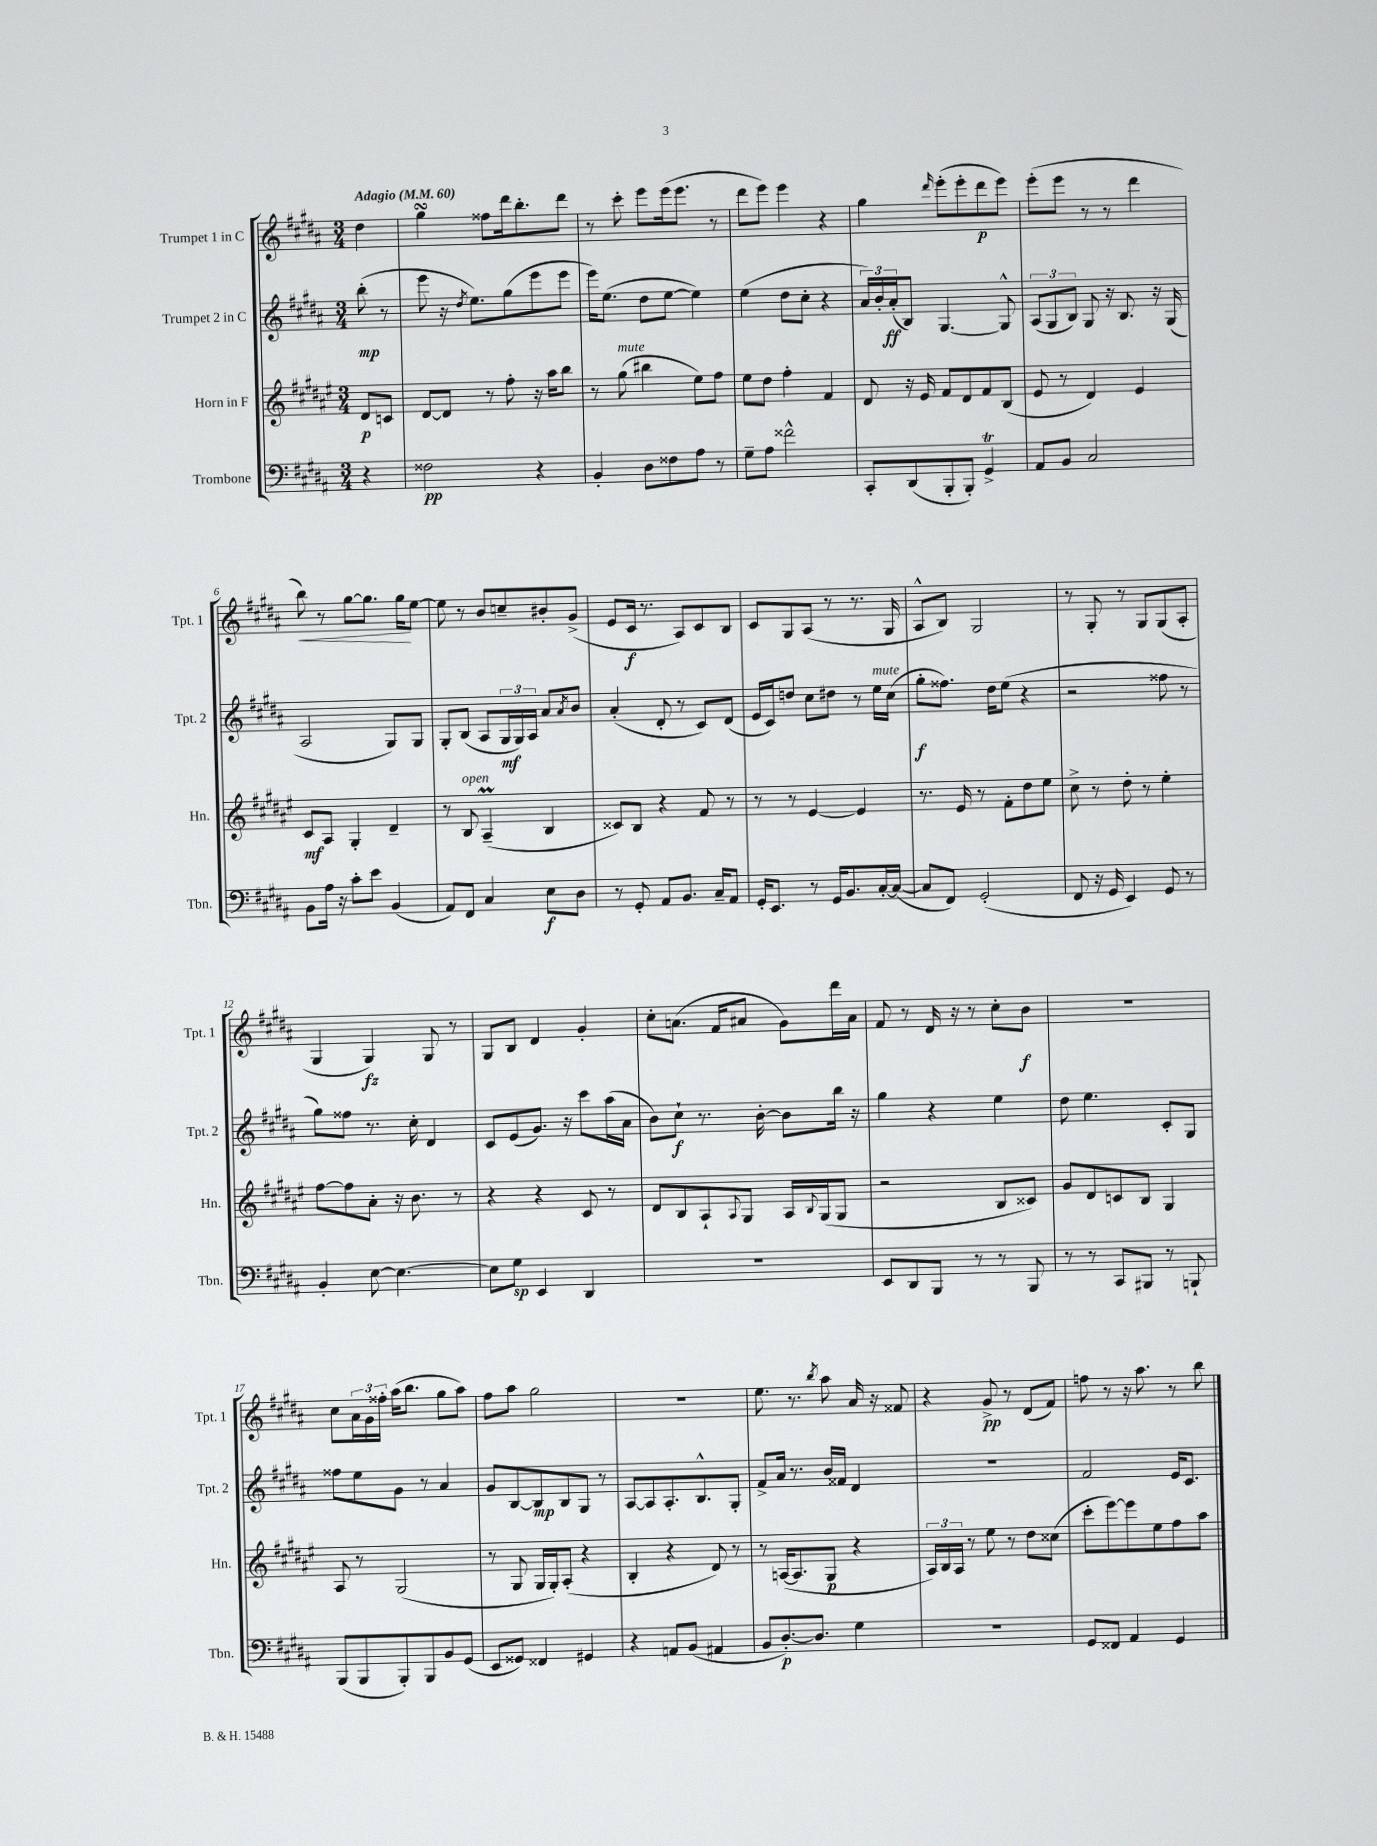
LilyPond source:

<<
\new StaffGroup <<
\new Staff = "s0" \with { instrumentName = "Trumpet 1 in C" shortInstrumentName = "Tpt. 1" } {
    \clef treble \key b \major \numericTimeSignature \time 3/4 \partial 4 \tempo "Adagio" 4 = 60
    dis''4 |
    gis''4\turn fisis''8 dis'''16 b''8.-. dis'''8 |
    r8 cis'''8-. e'''8 e'''16( e'''8. r8 |
    dis'''8 e'''8) e'''4 r4 |
    gis''4 \grace { dis'''16 } e'''8-.( e'''8-. dis'''8\p e'''8) |
    e'''8-.( e'''8 r8 r8 dis'''4 |
    b''8\<) r8 gis''8~ gis''8. gis''16\! e''8~ |
    e''8 r8 b'8 c''8-- bis'8-. gis'8->( |
    e'8 cis'16\f r8. ais8) cis'8 b8 |
    cis'8 gis8 ais8( r8 r8. gis16 |
    ais8-^ b8) gis2 |
    r8 gis8-. r8 gis8 gis8( ais8-. |
    gis4 gis4\fz) gis8 r8 |
    gis8 b8 dis'4 gis'4-. |
    cis''8-. a'8.( fis'16 ais'8 gis'8) dis'''16 ais'16 |
    fis'8 r8 dis'16 r16 r8 cis''8-. b'8\f |
    R2. |
    cis''8 \tuplet 3/2 { ais'16 gis'16 fisis''16-. } ais''16( b''8. gis''8 ais''8) |
    fis''8 ais''8 gis''2 |
    R2. |
    e''8. r8. \acciaccatura { b''8 } ais''8 ais'16 r16 fisis'8 |
    r4 gis'8->\pp r8 dis'8( fis'8) |
    f''8 r8 r16 ais''8. r8 b''8 \bar "|." |
}
\new Staff = "s1" \with { instrumentName = "Trumpet 2 in C" shortInstrumentName = "Tpt. 2" } {
    \clef treble \key b \major \numericTimeSignature \time 3/4 \partial 4
    b''8-.\mp( r8 |
    e'''8 r16 \acciaccatura { dis''8 } e''8.) gis''8( e'''8 e'''8 |
    e'''16) e''8.( dis''8 e''8~ e''4) |
    e''4( dis''8 cis''8-. r4 |
    \tuplet 3/2 { ais'16) b'16-. ais'16-.\ff( } b8) gis4.~ gis8-^ |
    \tuplet 3/2 { ais8( gis8 b8) } gis8 r16 b8. r16 gis16( |
    ais2 gis8) gis8 |
    gis8-. b8( ais8 \tuplet 3/2 { gis16\mf gis16) ais16 } ais'8 \acciaccatura { ais'8 } b'8 |
    ais'4-.( dis'8-. r8 cis'8) dis'8( |
    e'16 cis'16) d''8 cis''8 dis''8 r8 e''16^\markup { \italic "mute" } cis''16( |
    gis''8-.\f fisis''8.) dis''16 e''8( r4 |
    r2 fisis''8 r8 |
    gis''8) fisis''8 r8. cis''16-. dis'4 |
    cis'8 e'8( gis'8.) r16 cis'''8 ais''16( ais'16 |
    b'8) cis''8-!\f r8. b'16~-. b'8 b''16 r16 |
    gis''4 r4 e''4 |
    dis''8 e''4. cis'8-. gis8 |
    fisis''8 e''8 gis'8 r8 ais'4 |
    gis'8 b8~ b8\mp b8 gis8 r8 |
    ais8~ ais8 ais8.-. b8.-^ gis8-. |
    fis'8-> ais'16 r8. b'16 fisis'16 dis'4 |
    R2. |
    fis'2 e'16 cis'8. \bar "|." |
}
\new Staff = "s2" \with { instrumentName = "Horn in F" shortInstrumentName = "Hn." } {
    \clef treble \key fis \major \numericTimeSignature \time 3/4 \partial 4
    dis'8\p c'8 |
    dis'8~ dis'8 r8 fis''8-. r16 ais''16 b''8 |
    r8 gis''8^\markup { \italic "mute" }( bis''4 eis''8) fis''8 |
    eis''8 dis''8 fis''4-. fis'4 |
    dis'8 r16 eis'16 fis'8 dis'8 fis'8 b8( |
    eis'8 r8 dis'4) eis'4 |
    cis'8\mf ais8 gis4-. dis'4-- |
    r8 b8^\markup { \italic "open" } ais4--\prall( b4 |
    cisis'8) b8 r4 fis'8 r8 |
    r8 r8 eis'4~ eis'4 |
    r8. eis'16 r8 fis'8-. dis''8 eis''8 |
    cis''8-> r8 dis''8-. r8 eis''4-. |
    fis''8~ fis''8 ais'8-. r16 b'8. r8 |
    r4 r4 cis'8 r8 |
    dis'8 b8 ais8-! \appoggiatura { ais8 } gis8 ais16 \appoggiatura { b8 } gis16( gis8 |
    r2 b8 cisis'8) |
    gis'8 dis'8 c'8 b8 gis4 |
    ais8 r8 gis2( |
    r8 gis8 gis16 gis16-.) ais8-.( r4 |
    b4-. r4 dis'8) r8 |
    r8 a16~( a8. gis8\p r4 |
    \tuplet 3/2 { ais16) b16 ais16 } r8 eis''8 r8 dis''8 cisis''8( |
    cis'''8-. eis'''8~) eis'''8 eis''8 fis''8 ais''8 \bar "|." |
}
\new Staff = "s3" \with { instrumentName = "Trombone" shortInstrumentName = "Tbn." } {
    \clef bass \key b \major \numericTimeSignature \time 3/4 \partial 4
    r4 |
    fisis2\pp r4 |
    b,4-. dis8 fisis8 ais8 r8 |
    gis8-- ais8 fisis'2-^ |
    cis,8-. dis,8( b,,8-. b,,8-.) gis,4->\trill |
    ais,8 b,8 cis2 |
    b,8 ais16 r16 cis'8-. e'8 b,4( |
    ais,8) fis,8 cis4 e8\f dis8 |
    r8 gis,8-. ais,8 b,8. cis16-- ais,8 |
    gis,16-. e,8. r8 gis,16 b,8. cis16~-. cis16~( |
    cis8 fis,8) gis,2-.( |
    fis,8 r16 gis,16 e,4) gis,8 r8 |
    b,4-. e8~ e4.~ |
    e8 gis8\sp e,4 dis,4 |
    R2. |
    e,8 dis,8 b,,8 r8 r8 b,,8 |
    r8 r8 cis,8 bis,,8 r8 b,,8-! |
    b,,8( b,,8 b,,8-.) b,,8 b,8 gis,8( |
    e,8 gisis,8) fisis,4 gis,4 |
    r4 a,8 b,8( ais,4 |
    b,8 dis8.~-.\p) dis8. gis4 |
    R2. |
    gis,8 fisis,8 ais,4 gis,4 \bar "|." |
}
>>
>>
